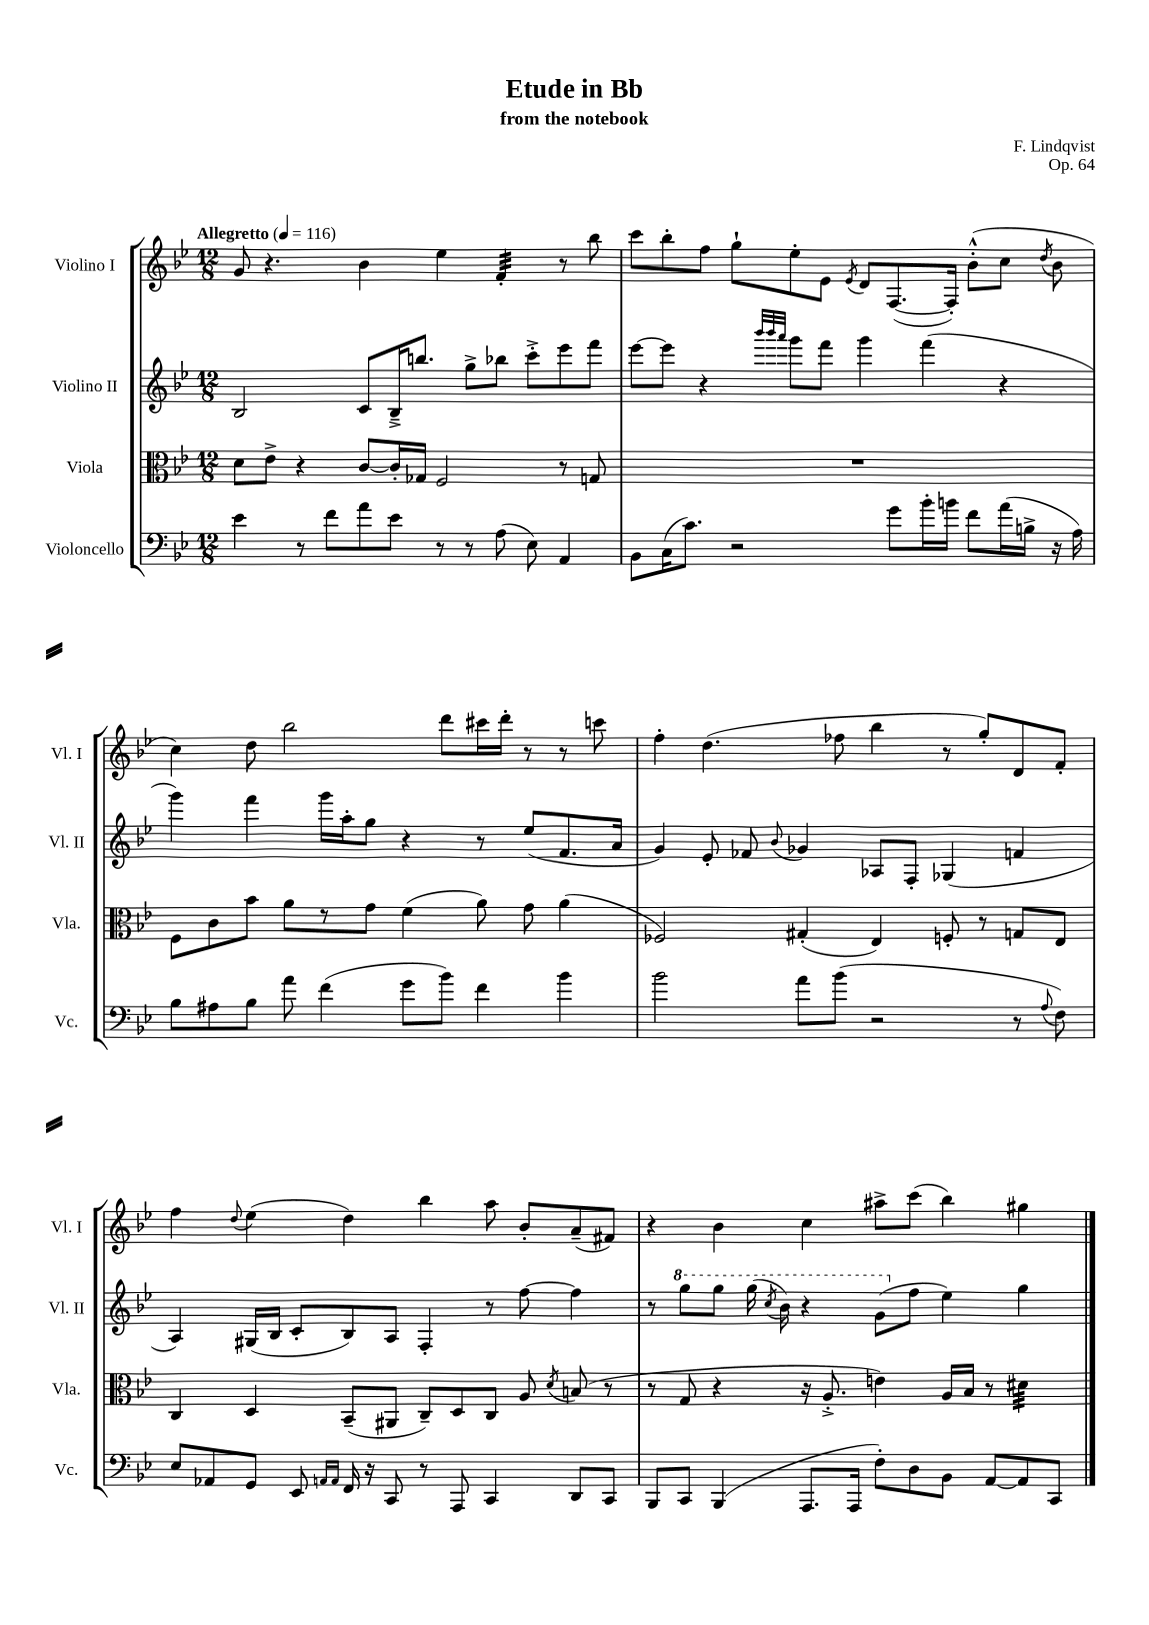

**kern	**kern	**kern	**kern
*staff4	*staff3	*staff2	*staff1
*clefF4	*clefC3	*clefG2	*clefG2
*k[b-e-]	*k[b-e-]	*k[b-e-]	*k[b-e-]
*M12/8	*M12/8	*M12/8	*M12/8
*MM116	*MM116	*MM116	*MM116
4e-	8d	2B-	8g
.	8e-^	.	4.r
8r	4r	.	.
8f	.	.	.
8a	[8c	8c	4b-
8e-	16c']	16B-~^	.
.	16G-	8.bb	.
8r	2F	.	4ee-
8r	.	8gg^	.
(8A	.	8bb-	4f'
8E-)	.	8ccc'^	.
4AA	8r	8eee-	8r
.	8G	8fff	8bb-
=	=	=	=
8BB-	1.r	[8eee-	8ccc
(16C	.	8eee-]	8bb-'
8.c)	.	.	.
.	.	4r	8ff
2r	.	.	8gg`
.	.	32qqbbb-	.
.	.	32qqbbb-	.
.	.	32qqaaa	.
.	.	8ggg	8ee-'
.	.	8fff	8e-
.	.	.	8qe-
.	.	4ggg	8d
8g	.	.	([8.F
16b-'	.	(4fff	.
16b	.	.	16F'])
8f	.	.	(8b-'^^
(16a	.	4r	8cc
16B^	.	.	.
.	.	.	8qdd
16r	.	.	8b-
16A)	.	.	.
=	=	=	=
8B-	8F	4ggg)	4cc)
8A#	8c	.	.
8B-	8b-	4fff	8dd
8a	8a	.	2bb-
(4f	8r	16ggg	.
.	.	16aa'	.
.	8g	8gg	.
8g	(4f	4r	.
8b-)	.	.	8ddd
4f	8a)	8r	16ccc#
.	.	.	16ddd'
.	8g	(8ee-	8r
4b-	(4a	8.f	8r
.	.	.	8ccc
.	.	16a	.
=	=	=	=
2b-	2F-)	4g)	4ff'
.	.	8e-'	(4.dd
.	.	8f-	.
.	.	8qqb-	.
8a	(4G#'	4g-	.
(8b-	.	.	8ff-
2r	4E-)	8A-	4bb-
.	.	8F'	.
.	8F'	(4G-	8r
.	8r	.	8gg')
8r	8G	4f	8d
8qqA	.	.	.
8F)	8E-	.	8f'
=	=	=	=
8E-	4C	4A)	4ff
8AA-	.	.	.
.	.	.	8qqdd
8GG	4D	(16G#	(4ee-
.	.	16B-	.
8EE-	.	8c'	.
16qqAA	.	.	.
16qqAA	.	.	.
16FF	(8BB-~	8B-)	4dd)
16r	.	.	.
8CC	8AA#	8A	.
8r	8C~)	4F'	4bb-
8AAA	8D	.	.
4CC	8C	8r	8aa
.	8A	[8ff	8b-'
.	8qd	.	.
8DD	(8B	4ff]	(8a~
8CC	8r	.	8f#)
=	=	=	=
8BBB-	8r	8r	4r
8CC	8G	8ggg	.
(4BBB-	4r	8ggg	4b-
.	.	(16ggg	.
.	.	8qccc	.
.	.	16bb-)	.
8.AAA	16r	4r	4cc
.	8.A'^	.	.
16AAA	.	.	.
8F')	4e)	(8gg	8aa#^
8D	.	8ff	(8ccc
8BB-	16A	4ee-)	4bb-)
.	16B-	.	.
[8AA	8r	.	.
8AA]	4d#	4gg	4gg#
8CC	.	.	.
==	==	==	==
*-	*-	*-	*-
